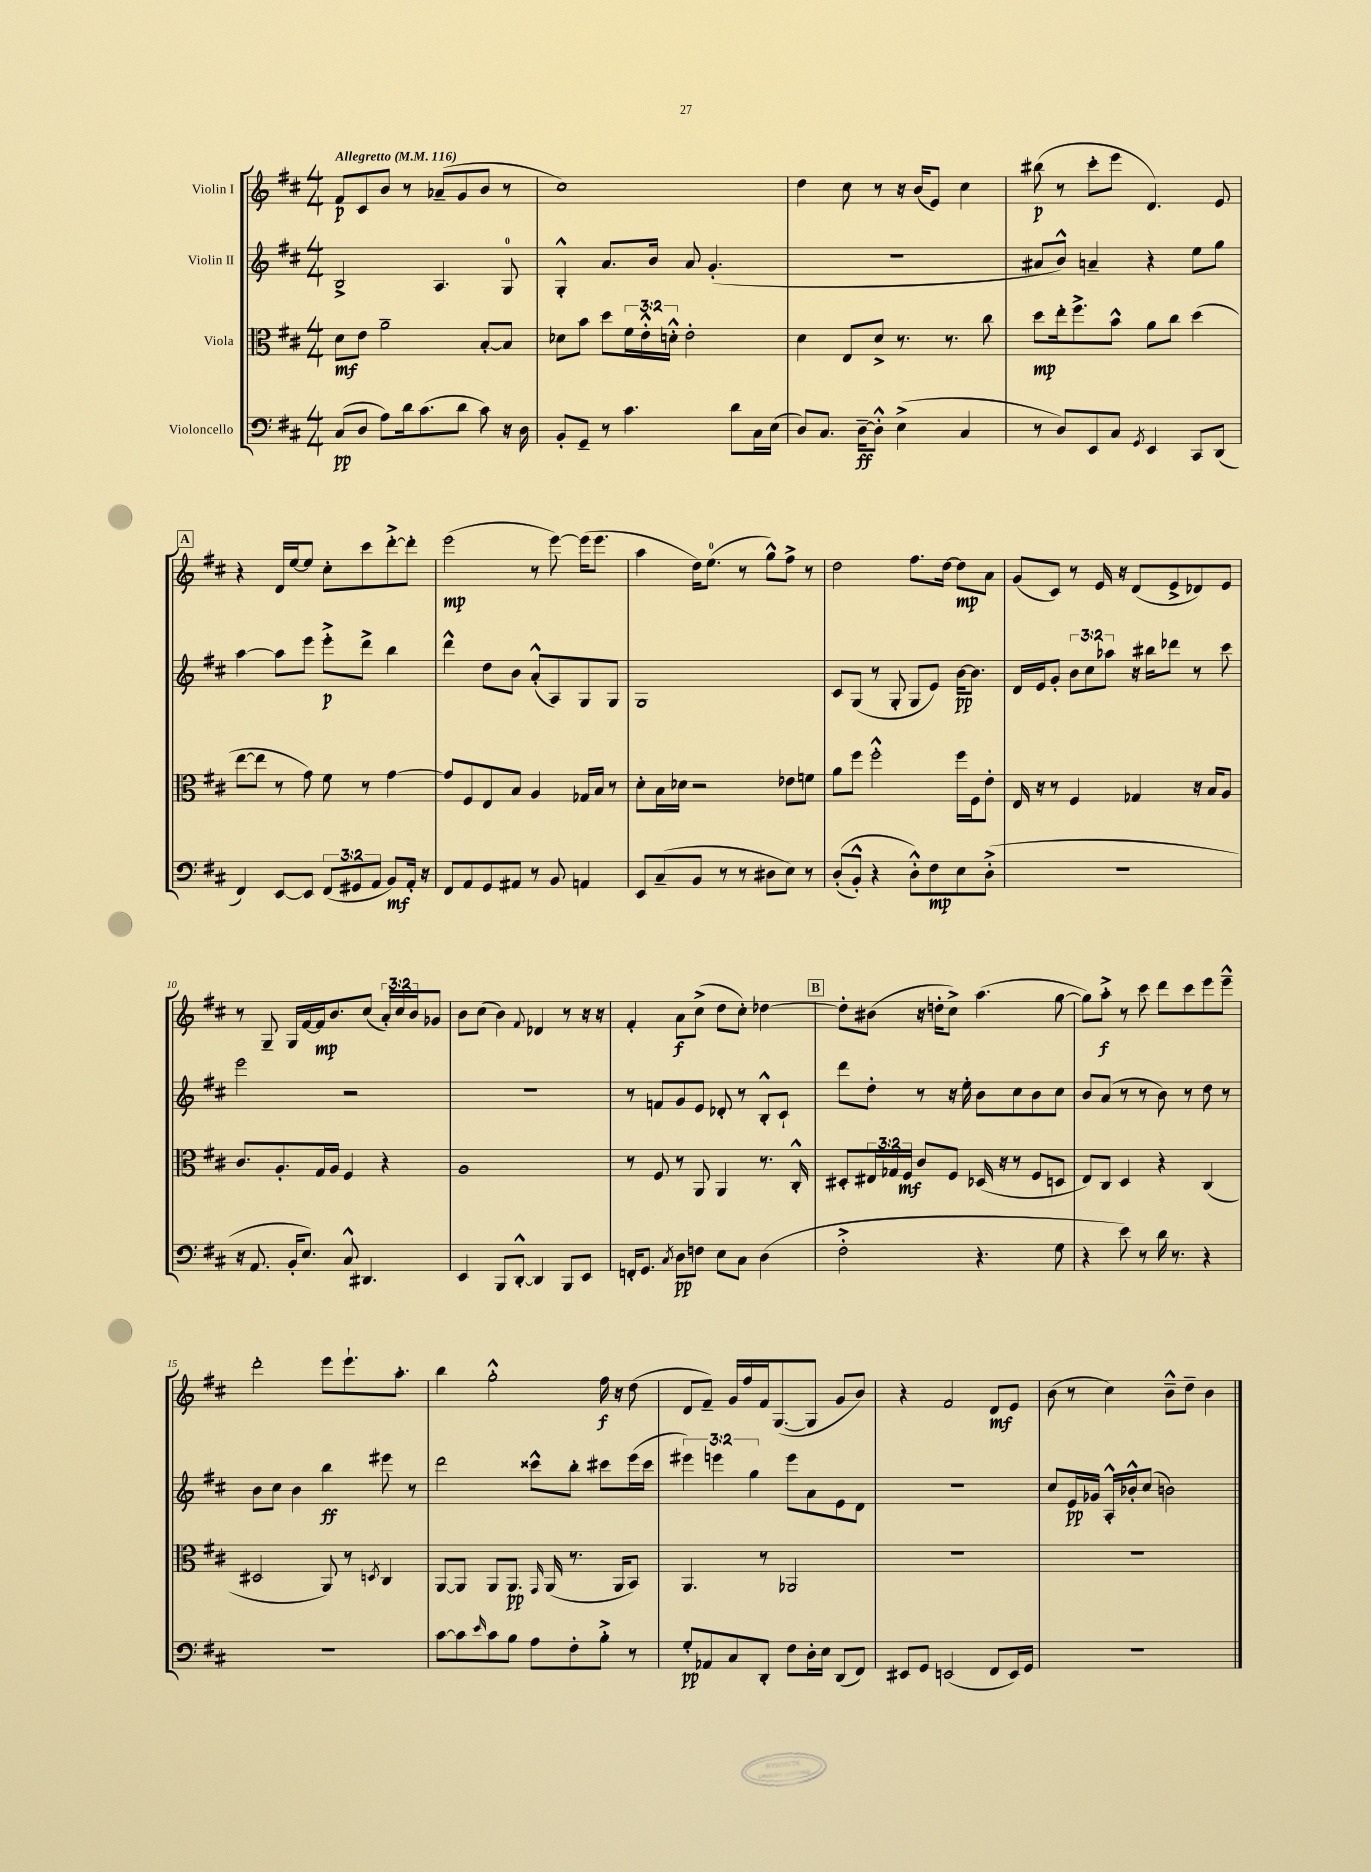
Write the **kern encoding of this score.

**kern	**kern	**kern	**kern
*staff4	*staff3	*staff2	*staff1
*clefF4	*clefC3	*clefG2	*clefG2
*k[f#c#]	*k[f#c#]	*k[f#c#]	*k[f#c#]
*M4/4	*M4/4	*M4/4	*M4/4
*MM116	*MM116	*MM116	*MM116
(8C#	8d	2B^	8f#
8D	8e	.	8c#
8A)	2a~	.	8b
16d	.	.	8r
(8.c#	.	.	.
.	.	4.A	(8a-~
8d	.	.	8g
8c#)	[8B'	.	8b
16r	8B]	8G	8r
16D	.	.	.
=	=	=	=
8BB'	8d-	4G'^^	1cc#)
8GG~	8b	.	.
8r	8dd	8.a	.
4.c#	24f#	.	.
.	24e'^^	.	.
.	.	16b	.
.	24d'^^	.	.
.	2e'	8a	.
.	.	(4.g'	.
8d	.	.	.
16C#	.	.	.
(16E	.	.	.
=	=	=	=
8D)	4d	1r	4dd
8.C#	.	.	.
.	8E	.	8cc#
[16D~	.	.	.
8D'^^]	8d^	.	8r
(4E^	8.r	.	16r
.	.	.	(16b
.	.	.	8e)
.	8.r	.	.
4C#	.	.	4cc#
.	8cc#	.	.
=	=	=	=
8r	8dd	8a#	(8bb#
8D)	16ee'	8b^^)	8r
.	8.ff#^	.	.
8EE	.	4a~	8ccc#'
8C#	8b^^	.	8eee
8qGG	.	.	.
4EE	8a	4r	4.d)
.	8cc#	.	.
8CC#	(4dd	8ee	.
(8DD	.	8gg	8e
=	=	=	=
4FF#)	[8ee	[4aa	4r
.	8ee]	.	.
[8EE	8r	8aa]	16d
.	.	.	[16ee
8EE]	8g)	8eee	8ee]
(12FF#	8f#	8eee'^	8cc#'
12GG#	.	.	.
.	8r	8ddd^	8ccc#
12AA	.	.	.
8BB)	[4g	4bb	[8ddd'^
16AA'	.	.	8ddd']
16r	.	.	.
=	=	=	=
8FF#	8g]	4ddd^^	(2eee
8AA	8F#	.	.
8GG	8E	8dd	.
8AA#	8B	8b	.
8r	4A	(8a'^^	8r
8BB	.	8A)	[8eee)
4AA	16G-	8G	(16eee]
.	16B	.	8.eee
.	8r	8G	.
=	=	=	=
8EE	8d'	1G	4aa
(8C#~	16B	.	.
.	16d-	.	.
8BB	2r	.	16dd)
.	.	.	(8.ee
8r	.	.	.
8r	.	.	8r
8D#	.	.	8gg^^)
8E)	8e-	.	8ff#^
8r	8f	.	8r
=	=	=	=
&((8D'	8a	8c#	2dd
8BB'^^)	8ff#	(8G	.
4r	2ff#'^^	8r	.
.	.	8G'	.
8D'^^&)	.	8G	8.ff#
8F#	.	8e)	.
.	.	.	[16dd
8E	16ff#	[16b	8dd]
.	16F#	8.b]	.
(8D'^	8e'	.	8a
=	=	=	=
1r	16E	16d	(8g
.	16r	16e	.
.	8r	8g'	8c#)
.	4F#	12b	8r
.	.	12cc#	.
.	.	.	16e
.	.	12aa-	.
.	.	.	16r
.	4G-	16r	(8d
.	.	16bb#	.
.	.	8ddd-	8e^
.	16r	8r	8d-)
.	16B	.	.
.	8A	8ccc#	8e
=	=	=	=
16r	8.c#	2eee	8r
8.AA	.	.	.
.	.	.	8G~
.	8.A'	.	.
16BB'	.	.	16G
8.E)	.	.	[16f#
.	16G	.	16f#]
.	16A	.	8.b
8C#^^	4F#	2r	.
4.DD#	.	.	(8cc#
.	4r	.	24a')
.	.	.	24cc#
.	.	.	24b
.	.	.	8g-
=	=	=	=
4EE	1A	1r	8b
.	.	.	(8cc#
8BBB	.	.	4b)
[8DD'^^	.	.	.
.	.	.	8qqf#
4DD]	.	.	4d-
8BBB	.	.	8r
8EE	.	.	16r
.	.	.	16r
=	=	=	=
16FF'	8r	8r	4f#'
8.GG	.	.	.
.	8F#	8f	.
8qC#	.	.	.
8D	8r	8g	8a
8F	8AA	8e	(8cc#^
8E	4AA	8d-'	8dd
8C#	.	8r	8cc#')
(4D	8.r	8B'^^	[4dd-
.	.	8c#`	.
.	16C#'^^	.	.
=	=	=	=
2F#'^	8D#'	8ddd	8dd-']
.	24E#	8dd'	(8b#
.	24G-	.	.
.	24F#	.	.
.	8c#	8r	16r
.	.	.	16dd'
.	8F#	16r	8cc#^)
.	.	16ee'	.
4.r	(16D-	8b	(4.aa
.	16r	.	.
.	8r	8cc#	.
.	8F#	8b	.
8G	8D	8cc#	[8gg
=	=	=	=
4r	8E)	8b	8gg])
.	8C#	(8a	8aa'^
8e)	4D	8r	8r
8r	.	8r	8ccc#
16d	4r	8b)	8ddd
8.r	.	.	.
.	.	8r	8ccc#
4r	(4C#	8dd	8eee
.	.	8r	8eee~^^
=	=	=	=
1r	2D#	8b	2ddd'
.	.	8cc#	.
.	.	4b	.
.	8AA)	4bb	8eee
.	8r	.	8.eee`
.	8qD	.	.
.	4C#	8eee#	.
.	.	.	8.aa'
.	.	8r	.
=	=	=	=
[8c#	[8AA	2ddd	4bb
8c#]	8AA]	.	.
16qqe	.	.	.
8c#	8AA	.	2gg'^^
8B	8.AA	.	.
8A	.	8ccc##^^	.
.	16qqGG	.	.
.	(16AA	.	.
8F#'	8.r	8bb'	.
8B'^	.	8ccc#	16ff#
.	16AA	.	16r
8r	8BB)	(16eee	(8dd
.	.	16ccc#	.
=	=	=	=
8G'	4.AA	6eee#)	8d
8AA-	.	.	8f#~)
.	.	6eee	.
8C#	.	.	16g
.	.	.	16ff#
.	.	6gg	.
8DD'	8r	.	16f#
.	.	.	([8.G
8F#	2AA-	8eee	.
16D'	.	8a	8G]
16E	.	.	.
(8DD	.	8e	8g
8FF#)	.	8d	8b)
=	=	=	=
8EE#	1r	1r	4r
8GG	.	.	.
(2EE	.	.	2f#
8FF#	.	.	8d
16EE)	.	.	8e
16GG	.	.	.
=	=	=	=
1r	1r	8cc#	(8b
.	.	16e	8r
.	.	16g-	.
.	.	16A'^^	4cc#)
.	.	16b-'^^	.
.	.	(8cc#	.
.	.	2b)	8b~^^
.	.	.	8dd~
.	.	.	4b
==	==	==	==
*-	*-	*-	*-
